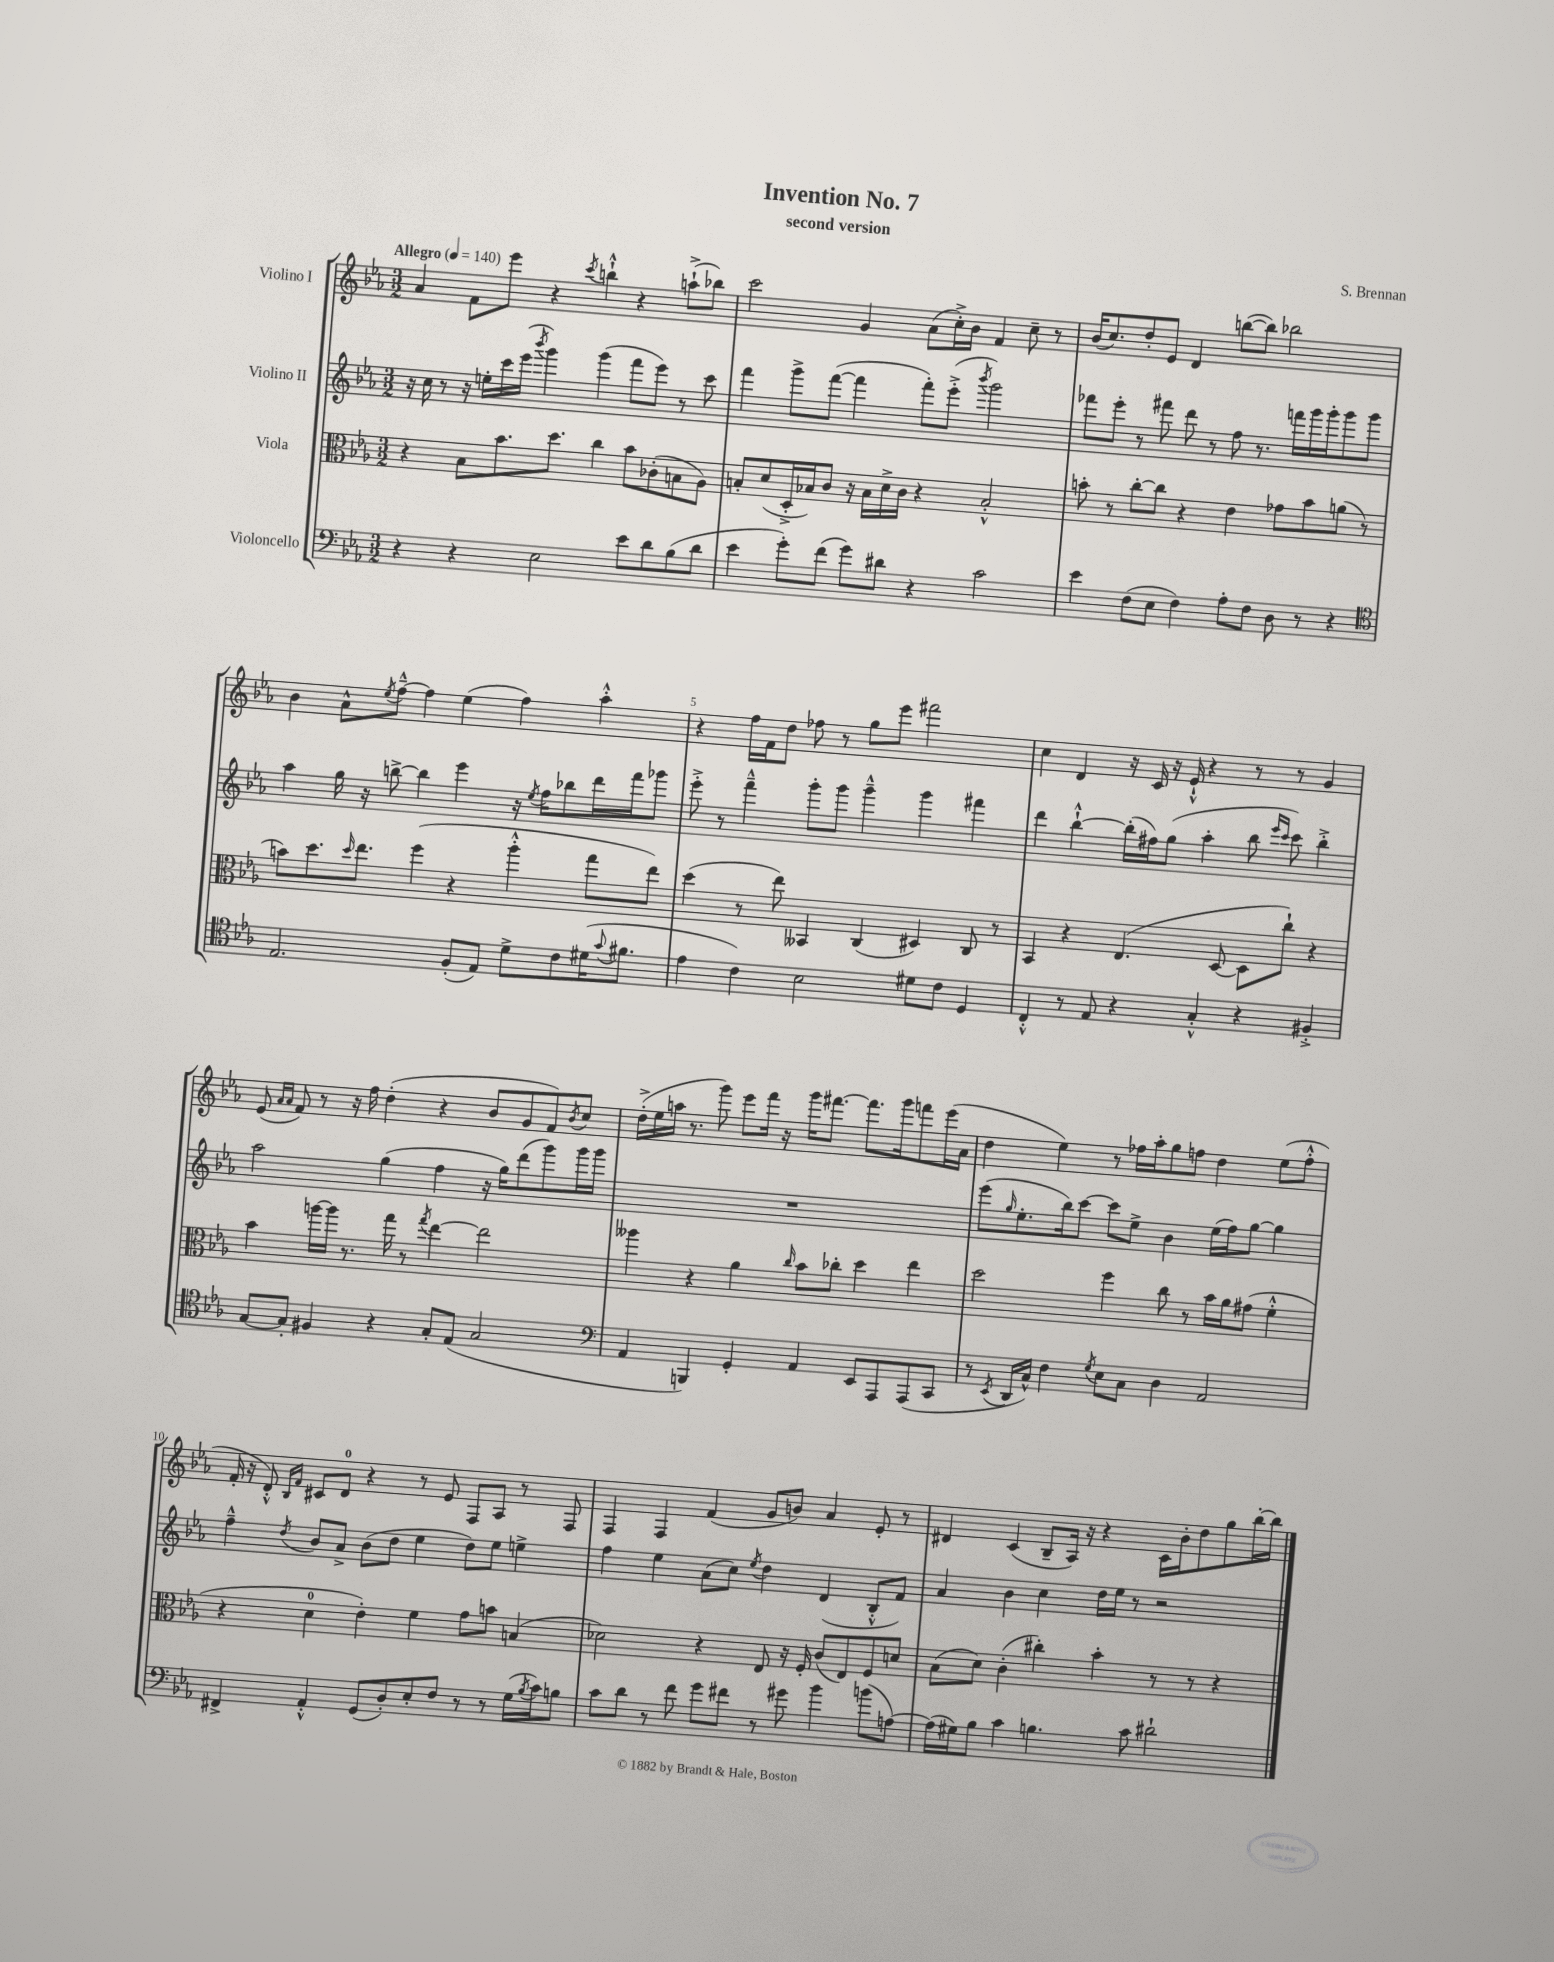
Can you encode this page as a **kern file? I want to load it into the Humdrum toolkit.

**kern	**kern	**kern	**kern
*part4	*part3	*part2	*part1
*staff4	*staff3	*staff2	*staff1
*I"Violoncello	*I"Viola	*I"Violino II	*I"Violino I
*clefF4	*clefC3	*clefG2	*clefG2
*k[b-e-a-]	*k[b-e-a-]	*k[b-e-a-]	*k[b-e-a-]
*M3/2	*M3/2	*M3/2	*M3/2
*MM140	*MM140	*MM140	*MM140
=1	=1	=1	=1
!	!	!	!LO:TX:a:B:t=Allegro
4r	4r	16r	4a-/
.	.	16cc\	.
.	.	8r	.
4r	8B-\L	16r	8f\L
.	.	16een'\LL	.
.	8.b-\	16ccc\	8eee-\J
.	.	(16eee-\JJ	.
.	.	8qbbb-/	.
2E-\	.	4ggg\)	4r
.	8.dd\J	.	.
.	.	.	8qccc/
.	4cc\	(4ggg\	4bbn`^^\
8e-\L	8b-\L	8fff\L	4r
8d\	(8c-X'\	8eee-\J)	.
(8B-\	8Bn\	8r	(8aan`^\L
8d\J	8A-\J)	8ccc\	8bb-X\J)
=2	=2	=2	=2
4e-\	8Bn'/L	4fff\	2ccc\
.	(8d/	.	.
8g'\L)	16D'^/L	8ggg^\L	.
.	16B-X/J)	.	.
(8f\J	8c/J	([8fff\J	.
8g\L)	16r	4fff\]	4g/
.	16B-\LL	.	.
8d#X\J	16d^\	.	.
.	16c\JJ	.	.
4r	4r	8fff'\L)	(8a-\L
.	.	(8eee-'^\J	16cc'^\L)
.	.	.	16b-\JJ
.	.	8qbbb-/	.
2c\	2B-'^^/	2ggg\)	4f/
.	.	.	8cc~\
.	.	.	8r
=3	=3	=3	=3
4e-\	8bn'\	8fff-X\L	(16b-/KL
.	.	.	8.cc/)
.	8r	8eee-'\J	.
(8F\L	[8cc'\L	8r	8dd'/
8E-\J	8cc\J]	8fff#X\	8e-/J
4F\)	4r	8ddd\	4d/
.	.	8r	.
8A-'\L	4e-\	8ff\	([8bbn\L
8F\J	.	8.r	8bb\J])
8D\	8g-X\L	.	2bb-X\
.	.	16fffn\LL	.
8r	8b\	16ggg\	.
.	.	16ggg'\J	.
4r	(8an\J	8ggg\	.
.	8r	8ggg\J	.
!!LO:LB:g=z
=4	=4	=4	=4
*clefC4	*	*	*
2.E-/	8bn\L)	4aa-\	4b-\
.	8.dd\	.	.
.	.	16gg\	8a-^^\L
.	16qqdd/	.	.
.	8.ee-\J	16r	.
.	.	.	8qee-/
.	.	[8bbn^\	[8ff~^^\J
.	(4ff\	4bb\]	4ff\]
(8F'/L	4r	4eee-\	(4ee-\
8E-/J)	.	.	.
8d^\L	4aa-'^^\	16r	4ff\)
.	.	8qee-/	.
.	.	16ff\KL	.
8c\	.	8bb-X\	.
(16d#X\K	8gg\L	16ddd\L	4aa-'^^\
8qqg/	.	.	.
8.f#X\J	.	16fff\J	.
.	8ee-\J)	8ggg-X\J	.
=5	=5	=5	=5
4e-\	(4dd\	8eee-'^\	4r
.	.	8r	.
4c\)	8r	4fff~^^\	16ff\LL
.	.	.	16f\J
.	8ee-\)	.	8dd\J
2B-\	4BB--X/	8ggg'\L	8ff-X\
.	.	8ggg\J	8r
.	(4C/	4ggg~^^\	8gg\L
.	.	.	8eee-\J
8d#X\L	4D#X/)	4ggg\	2fff#X\
8c\J	.	.	.
4D/	8C/	4fff#X\	.
.	8r	.	.
=6	=6	=6	=6
4C'^^/	4BB-/	4ddd\	4cc\
8r	4r	[4bb-`^^\	4d/
8E-/	.	.	.
4r	(4.E-/	(16bb-'\LL]	16r
.	.	16ff#X\J)	16c/
.	.	(8gg\J	16r
.	.	.	16e-`^^/
4G'^^/	.	4aa-'\	4r
.	[8D/	.	.
4r	8D\L]	8bb-\	8r
.	.	16qqeee-/LL	.
.	.	16qqccc/JJ	.
.	8cc`\J)	8ccc\)	8r
4F#X'^/	4r	4bb-'^\	4g/
!!LO:LB:g=z
=7	=7	=7	=7
[8G/L	4b-\	2aa-\	(8e-/
.	.	.	16qqa-/LL
.	.	.	16qqa-/JJ
8G'/J]	.	.	8f/)
4F#X/	[16aan\LL	.	8r
.	16aa\JJ]	.	.
.	8.r	.	16r
.	.	.	16ff\
4r	.	(4gg\	(4dd'\
.	16gg\	.	.
.	8r	.	.
.	8qgg/	.	.
8G'/L	[4ee-\	4ff\	4r
(8E-/J	.	.	.
2G/	2ee-\]	16r	8b-/L
.	.	16gg\KL)	.
.	.	(8ddd\	8g/
.	.	8ggg\)	8f/)
.	.	.	8qb-/
.	.	16ggg\L	8cc/J
.	.	16ggg\JJ	.
=8	=8	=8	=8
*clefF4	*	*	*
4AA-/	4aa--X\	1.r	(16dd'^\LL
.	.	.	16ee-\
.	.	.	16aan\JJ
.	.	.	8.r
4BBBn/)	4r	.	.
.	.	.	8ggg\)
4GG'/	4a-\	.	8eee-\L
.	.	.	16fff\Jk
.	.	.	16r
.	16qqcc/	.	.
4AA-/	8b-\L	.	16ggg\KL
.	.	.	[8.fff#X\J
.	8cc-X'\J	.	.
8EE-/L	4dd\	.	8.fff#\L]
8AAA-/	.	.	.
.	.	.	16ggg\k
(8AAA-/	4ee-\	.	8fffn\
8CC/J	.	.	(16eee-\L
.	.	.	16a-\JJ
=9	=9	=9	=9
8r	2dd\	(8eee-\L	4dd\
8qEE-/	.	16qqgg/	.
16DD/LL	.	8.ee-'\	.
16C^^/JJ)	.	.	.
4F\	.	.	4ee-\)
.	.	16bb-\k)	.
.	.	[8ccc\J	.
8qG/	.	.	.
8E-\L	4ff\	8ccc\L]	8r
8C\J	.	8ee-^\J	16ff-X\LL
.	.	.	16aa-'\J
4D\	8cc\	4b-\	8gg\
.	8r	.	8ffn\J
2AA-/	16b-\LL	(16ee-\LL	4dd\
.	16a-\J	16ff\J)	.
.	(8g#X\J	[8gg\J	.
.	4f'^^\	4gg\]	(8ee-\L
.	.	.	8ff'^^\J
!!LO:LB:g=z
=10	=10	=10	=10
4FF#X^/	4r	4ff~^^\	16f'/
.	.	.	16r
.	.	.	8d'^^/)
.	.	.	16qqB-/LL
.	.	8qdd/	16qqf/JJ
4AA-'^^/	4d\	8b-/L	8c#X/L
.	.	8a-^/J	8d/J
(8GG/L	4e-'\)	(8b-\L	4r
8D'/)	.	8dd\J	.
8E-'/	4f\	4ee-\	8r
8F/J	.	.	8e-/
8r	8g\L	8dd\L)	8F/L
8r	8bn\J	8ee-\J	8A-/J
(16G\LL	(4Bn/	4een^\	8r
8qB-/	.	.	.
16c\J)	.	.	.
8Bn\J	.	.	8F/
=11	=11	=11	=11
8c\L	2d-X\)	4ff\	4F/
8d\J	.	.	.
8r	.	4ee-\	4F/
8f\	.	.	.
8g\L	4r	(8a-\L	(4f/
8f#X\J	.	8cc\J)	.
.	.	8qee-/	.
8r	8E-/	4dd\	8g/L
8g#X\	16r	.	8bn/J)
.	16F'/	.	.
4b-\	(8c/L	(4d/	4a-/
.	8E-/)	.	.
(8bn\L	8F/	8B-'^^/L	8e-'/
[8An\J)	8dn/J	8f/J)	8r
=12	=12	=12	=12
(16A\LL]	(8B-\L	4a-/	4d#X/
16G#X\J)	.	.	.
8B-\J	8d\J)	.	.
4c\	(4c'\	4b-\	(4c/
4.Bn\	4cc#X'\)	4cc\	8B-~/L
.	.	.	16A-/Jk)
.	.	.	16r
.	4b-'\	16dd\LL	4r
.	.	16ee-\JJ	.
8c\	.	8r	.
2d#X`\	8r	2r	16c\LL
.	.	.	16b-'\J
.	8r	.	8dd\
.	4r	.	8gg\
.	.	.	[16bb-'\L
.	.	.	16bb-\JJ]
==	==	==	==
*-	*-	*-	*-
